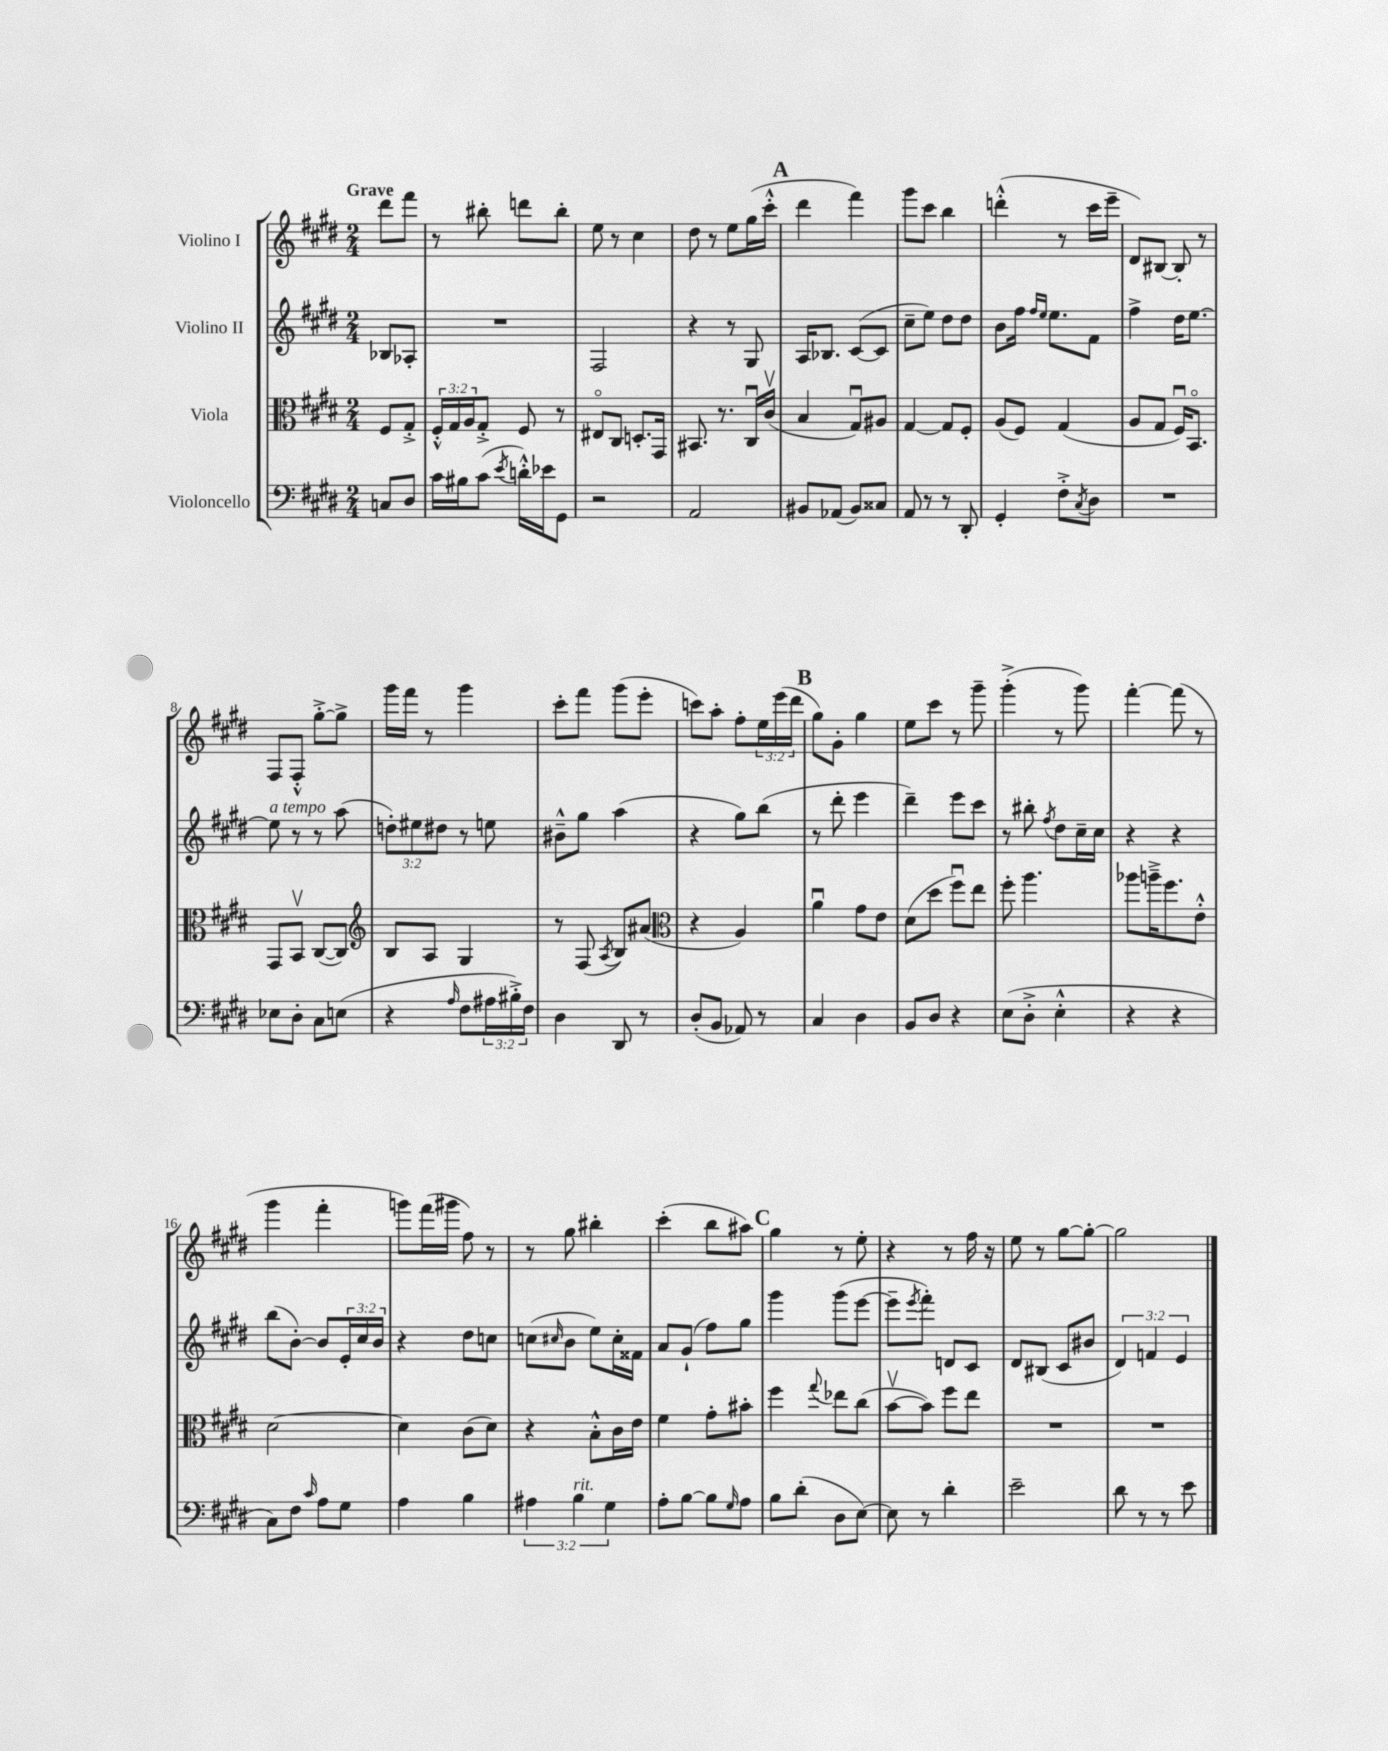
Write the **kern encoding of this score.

**kern	**kern	**kern	**kern
*part4	*part3	*part2	*part1
*staff4	*staff3	*staff2	*staff1
*I"Violoncello	*I"Viola	*I"Violino II	*I"Violino I
*clefF4	*clefC3	*clefG2	*clefG2
*k[f#c#g#d#]	*k[f#c#g#d#]	*k[f#c#g#d#]	*k[f#c#g#d#]
*M2/4	*M2/4	*M2/4	*M2/4
=	=	=	=
!	!	!	!LO:TX:a:B:t=Grave
8Cn/L	8F#/L	8B-X/L	8ddd#\L
8D#/J	8G#'^/J	8A-X'/J	8fff#\J
=1	=1	=1	=1
16c#\LL	24F#'^^/LL	2r	8r
.	24G#/	.	.
16B#X\J	.	.	.
.	24A/J	.	.
(8c#\J	8G#'^/J	.	8bb#X'\
8qe/	.	.	.
16dn'^^\LL)	8F#/	.	8dddn\L
16e-X\J	.	.	.
8GG#\J	8r	.	8bb#'\J
=2	=2	=2	=2
2r	8E#X/L	2F#/	8ee\
.	8C#/J	.	8r
.	8.Dn'/L	.	4cc#\
.	16GG#/Jk	.	.
=3	=3	=3	=3
2AA/	8.BB#X/	4r	8dd#\
.	.	.	8r
.	8.r	.	.
.	.	8r	8ee\L
.	16C#u/LL	8G#/	(16gg#\L
.	(16c#v/JJ	.	16ccc#'^^\JJ
!!LO:REH:place=s1:t=A
=4	=4	=4	=4
8BB#X/L	4B/	16A/KL	4ddd#\
.	.	8.B-X/J	.
(8AA-X/J	.	.	.
8BB#/L)	8G#u/L)	([8c#/L	4fff#\)
8C##X/J	8A#X/J	8c#/J]	.
=5	=5	=5	=5
8AA/	[4G#/	8cc#~\L	8ggg#\L
8r	.	8ee\J)	8ccc#\J
8r	8G#/L]	8dd#\L	4bb\
8DD#'/	8F#'/J	8dd#\J	.
=6	=6	=6	=6
4GG#'/	(8A/L	8b\L	(4dddn'^^\
.	8F#/J)	16ff#\Jk	.
.	.	16qqff#/LL	.
.	.	16qqee/JJ	.
.	.	8.ee\L	.
8F#'^\L	(4G#/	.	8r
8qC#/	.	.	.
8D#\J	.	8f#\J	16ccc#\LL
.	.	.	16eee~\JJ
=7	=7	=7	=7
2r	8A/L	4ff#^\	8d#/L)
.	8G#/J	.	[8B#X/J
.	16F#u/KL)	16dd#\KL	8B#'/]
.	8.BB/J	[8.ee\J	.
.	.	.	8r
!!LO:LB:g=z
=8	=8	=8	=8
!	!	!LO:TX:a:i:t=a tempo	!
8E-X\L	8GG#/L	8ee\]	8F#/L
8D#'\J	8BBv/J	8r	8F#'^^/J
8C#\L	([8C#/L	8r	[8gg#'^\L
(8En\J	8C#/J])	(8aa\	8gg#^\J]
=9	=9	=9	=9
*	*clefG2	*	*
4r	8B/L	12ddn'\L)	16ggg#\LL
.	.	.	16fff#\JJ
.	.	12ee#X\	.
.	8A/J	.	8r
.	.	12dd#X\J	.
16qqA/	.	.	.
8F#\L	4G#/	8r	4ggg#\
24A#X\L	.	8een\	.
24B#X'^\)	.	.	.
24F#\JJ	.	.	.
=10	=10	=10	=10
4D#\	8r	8b#X~^^\L	8ccc#'\L
.	(8F#/	8gg#\J	8fff#\J
.	8qA/	.	.
8DD#/	8B/L)	(4aa\	(8ggg#\L
8r	(8a#X/J	.	8eee'\J
=11	=11	=11	=11
*	*clefC3	*	*
(8D#'/L	4r	4r	8cccn\L)
8BB/J	.	.	8aa'\J
8AA-X/)	4A/)	8gg#\L)	8ff#'\L
8r	.	(8bb\J	24ee\L
.	.	.	(24eee\
.	.	.	24ddd#\JJ
!!LO:REH:place=s1:t=B
=12	=12	=12	=12
4C#/	4au\	8r	8gg#\L)
.	.	8ddd#'\	8g#'\J
4D#\	8g#\L	4eee\	4gg#\
.	8e\J	.	.
=13	=13	=13	=13
8BB/L	(8d#\L	4ddd#~\)	8ee\L
8D#/J	8dd#\J	.	8ccc#\J
4r	8ff#u\L)	8eee\L	8r
.	8ee\J	8ccc#\J	8ggg#~\
=14	=14	=14	=14
(8E\L	8ff#'\	8r	(4ggg#'^\
8D#'^\J	4.aa\	8bb#X'\	.
.	.	8qff#/	.
4E'^^\	.	8dd#\L	8r
.	.	16cc#~\L	8ggg#\)
.	.	16cc#\JJ	.
=15	=15	=15	=15
4r	8aa-X\L	4r	[4fff#'\
.	16aan~^\K	.	.
.	8.ff#\	.	.
4r	.	4r	(8fff#\]
.	8e'^^\J	.	8r
!!LO:LB:g=z
=16	=16	=16	=16
8C#\L)	[2d#\	(8bb\L	4ggg#\
8F#\J	.	[8b'\J)	.
16qqc#/	.	.	.
8A\L	.	8b/L]	4fff#'\
8G#\J	.	24e'/L	.
.	.	24cc#/	.
.	.	24b/JJ	.
=17	=17	=17	=17
4A\	4d#\]	4r	8gggn\L)
.	.	.	(16fff#\L
.	.	.	16ggg#X\JJ
4B\	(8c#\L	8dd#\L	8ff#\)
.	8d#\J)	8ccn\J	8r
=18	=18	=18	=18
6A#X\	4r	(8ccn\L	8r
.	.	16qqcc#X/	.
.	.	8b\J	8gg#\
!LO:TX:a:i:t=rit.	!	!	!
6B\	.	.	.
.	8B'^^\L	8ee\L)	4bb#X'\
6G#\	.	.	.
.	16c#\L	16cc#'\L	.
.	16e\JJ	16f##X\JJ	.
=19	=19	=19	=19
8A'\L	4f#\	8a/L	(4ccc#'\
[8B\J	.	(8g#`/J	.
8B\L]	8g#'\L	8ff#\L)	8bb\L
16qqG#/	.	.	.
8A\J	8b#X'\J	8gg#\J	8aa#X\J)
!!LO:REH:place=s1:t=C
=20	=20	=20	=20
8B\L	4ff#\	4ggg#\	4gg#\
(8d#'\J	.	.	.
.	8qqgg#/	.	.
8D#\L	8ee-X\L	(8ggg#\L	8r
[8E\J)	(8cc#\J	[8eee\J	8ee'\
=21	=21	=21	=21
8E\]	[8bv\L	8eee~\L]	4r
.	.	8qeee/	.
8r	8b\J])	8fff#'\J)	.
4d#'\	8ff#\L	8dn/L	8r
.	8ee\J	8c#/J	16ff#\
.	.	.	16r
=22	=22	=22	=22
2e~\	2r	8d#/L	8ee\
.	.	(8B#X/J	8r
.	.	8c#/L	[8gg#\L
.	.	8b#X/J	8gg#'\J_
=23	=23	=23	=23
8d#\	2r	6d#/)	2gg#\]
8r	.	.	.
.	.	6fn/	.
8r	.	.	.
.	.	6e/	.
8e\	.	.	.
==	==	==	==
*-	*-	*-	*-
